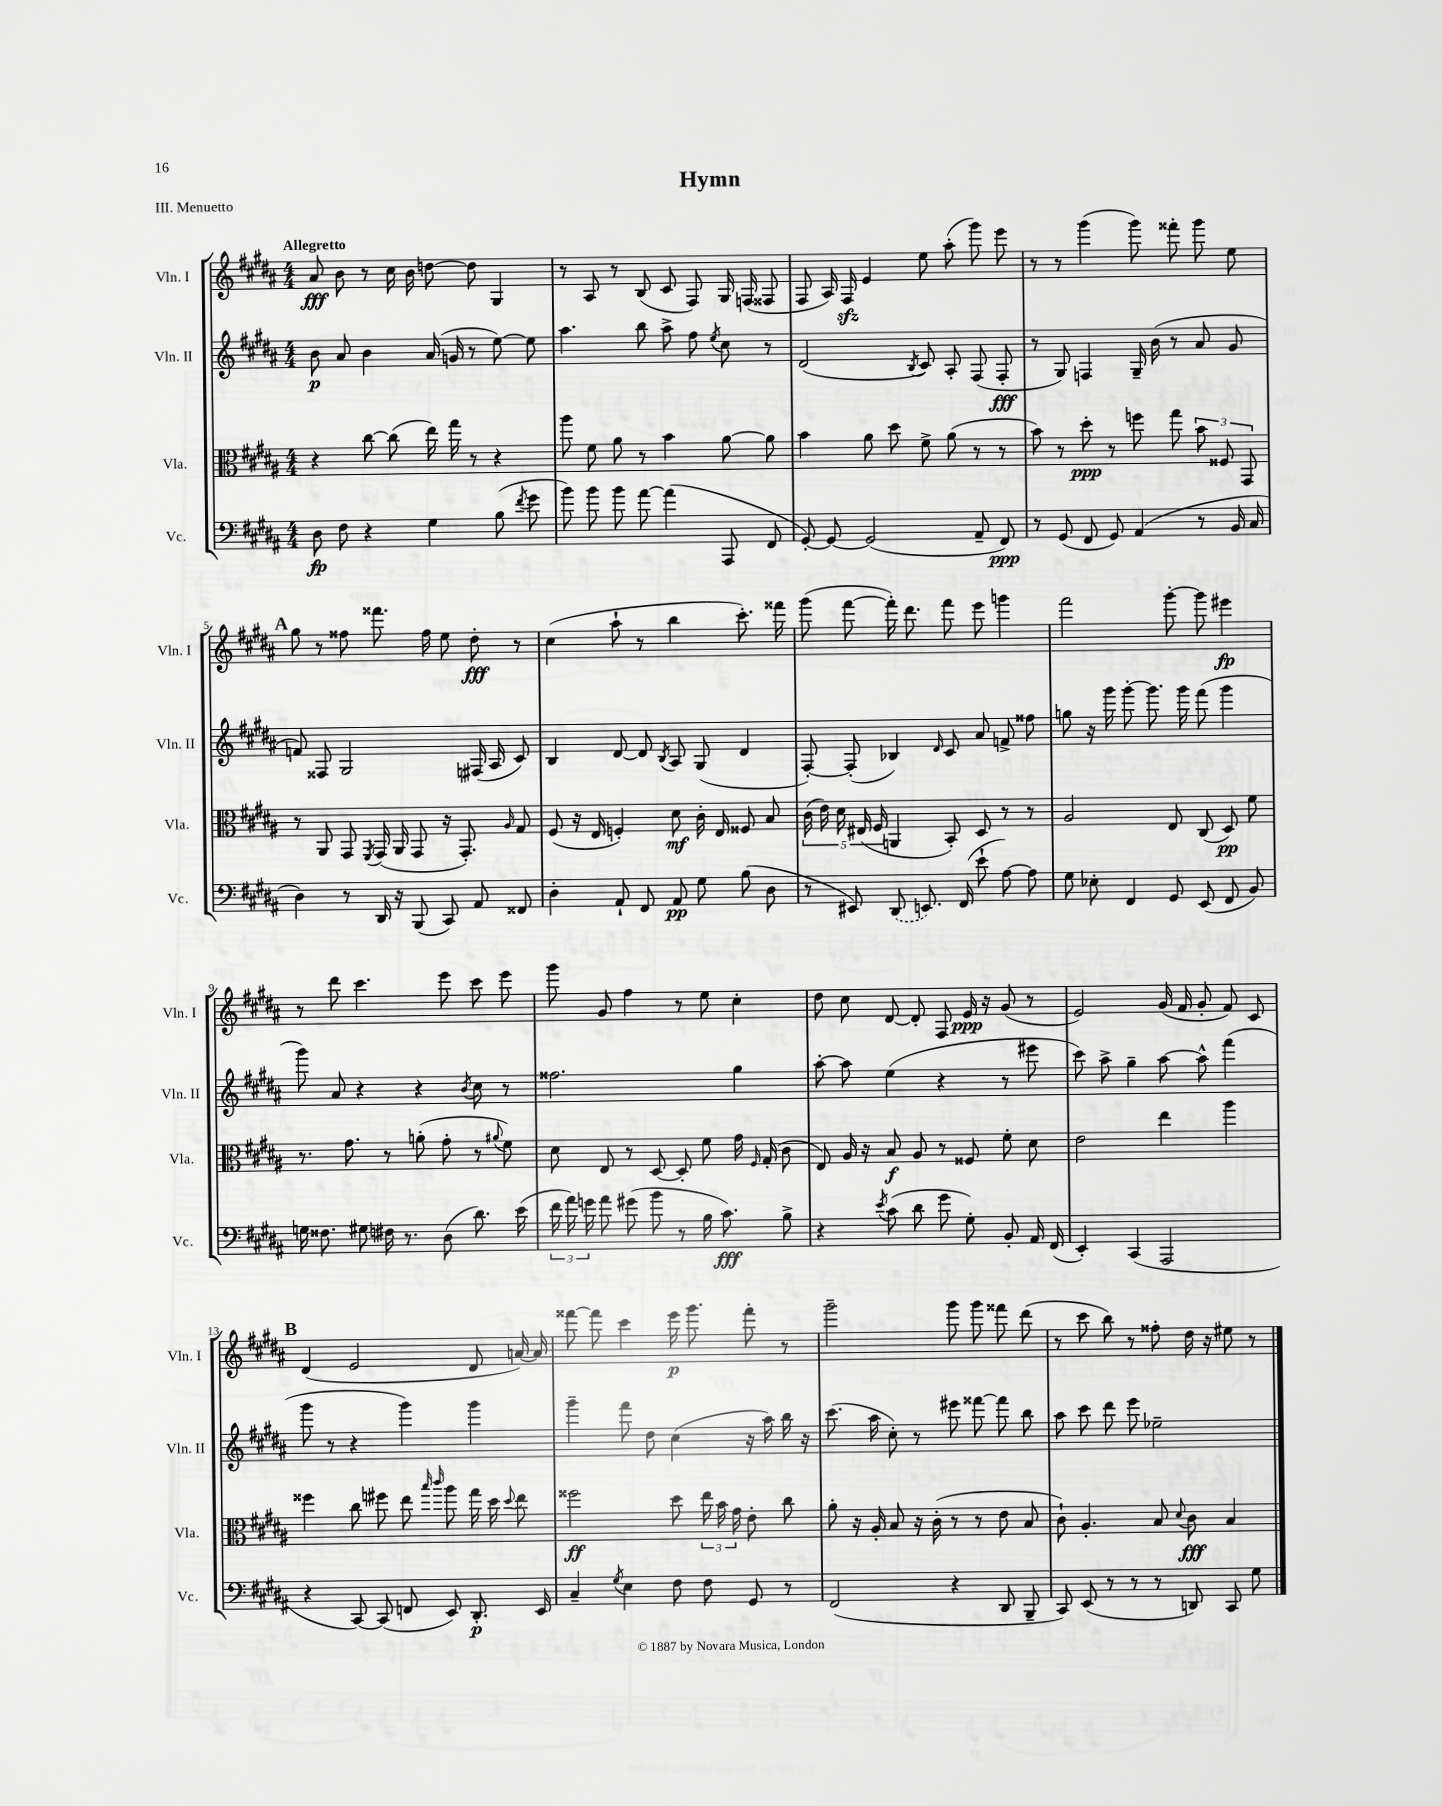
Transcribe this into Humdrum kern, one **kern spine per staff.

**kern	**kern	**kern	**kern
*staff4	*staff3	*staff2	*staff1
*clefF4	*clefC3	*clefG2	*clefG2
*k[f#c#g#d#a#]	*k[f#c#g#d#a#]	*k[f#c#g#d#a#]	*k[f#c#g#d#a#]
*M4/4	*M4/4	*M4/4	*M4/4
8D#	4r	8b	8a#
8F#	.	8a#	8b
4r	[8cc#	4b	8r
.	(8cc#]	.	16cc#
.	.	.	16b
4G#	16ee)	(16a#	[8dd
.	16gg#	16g	.
.	8r	8r	8dd]
(8B	4r	[8ee)	4G#
8qf#	.	.	.
8g#	.	8ee]	.
=	=	=	=
8b)	8aa#	4.aa#	8r
8b	8f#	.	8A#
8b	8a#	.	8r
[8a#	8r	8bb	(8B
(4a#]	4b	8aa#^	8c#
.	.	8ff#	8F#)
.	.	8qee	.
8AAA#	[8a#	8cc#	16G#
.	.	.	(16F
8FF#	8a#]	8r	8F##
=	=	=	=
[8GG#')	4b	(2d#	8F#
8GG#_	.	.	16A#)
.	.	.	16F#
(2GG#]	8a#	.	4e
.	8dd#	.	.
.	.	8qB	.
.	8f#^	8c#)	8ee
.	(8a#	8A#'	(8aa#'
8AA#~	8r	(8F#	8ggg#)
8FF#)	8r	8F#'	8eee
=	=	=	=
8r	8b)	8r	8r
(8GG#	8r	8G#)	8r
8FF#	8dd#'	4F	(4ggg#
8GG#)	8r	.	.
(4AA#	8ff	16G#~	8ggg#)
.	.	(16b	.
.	8gg#	8r	8fff##'
8r	12b	8a#	8ggg#
.	12F##	.	.
16BB	.	8g#	8ee
.	12GG#	.	.
16C#	.	.	.
=	=	=	=
4D#)	8r	8f)	8gg#
.	8AA#	8F##	8r
8r	8GG#	2G#	8ff##
.	8qFF#	.	.
16DD#	(16GG#	.	8.fff##
16r	16AA#	.	.
(8BBB	8GG#	.	.
.	.	.	16ff##
8CC#)	16r	.	8ee
.	8.GG#')	.	.
8AA#	.	(16F#	8dd#'
.	.	16A#	.
.	16qqA#	.	.
8FF##	8G#	8c#)	8r
=	=	=	=
4D#'	(8F#	4B	(4cc#
.	16r	.	.
.	16E	.	.
8AA#`	4F')	[8d#	8aa#`
8FF#	.	8d#]	8r
.	.	8qB	.
8AA#	8d#	8A#	4bb
8G#	16c#'	(8G#	.
.	16E	.	.
(8B	8F##	4d#	8.ccc#')
8D#	8B	.	.
.	.	.	16fff##
=	=	=	=
8r	(20c#	[8F#')	(8ggg#
.	20e)	.	.
.	20d#	.	.
8EE#)	.	(8F#']	[8fff#
.	(20E#	.	.
.	20F#	.	.
(8DD#	4AA	4B-)	16fff#'])
.	.	.	8.ddd#
8.EE)	.	.	.
.	.	16qqd#	.
.	8BB')	8c#	8fff#
(16FF#	.	.	.
8e`	8D#	8a#	8eee
[8A#)	8r	8f^	4ggg
8A#]	8r	8ff##	.
=	=	=	=
8G#	2A#	8gg	2fff#
8E-'	.	16r	.
.	.	16ggg#	.
4FF#	.	[8ggg#'	.
.	.	8.ggg#]	.
8GG#	8E	.	[8ggg#'
.	.	16ggg#	.
(8EE	(8C#	(8fff#	8ggg#]
8FF#	8D#)	4ggg#	4eee#
8BB)	8f#	.	.
=	=	=	=
16G	8.r	8ggg#)	8r
8.F##	.	.	.
.	.	8a#	8ddd#
.	8.g#	.	.
8G#	.	4r	4.ccc#
16F#	8r	.	.
8.r	.	.	.
.	(8a'	4r	.
(8D#	8g#'	.	8eee
.	.	8qb	.
8.d#)	8r	8cc#	8ccc#
.	8qqa#	.	.
.	8f#)	8r	8eee
(16e	.	.	.
=	=	=	=
24f#	8d#	2.ff##	8ggg#
24a#)	.	.	.
24g	.	.	.
8a#	8E	.	8g#
(8g#	8r	.	4ff#
8b	[8D#	.	.
8r	8D#']	.	8r
16B	8f#	.	8ee
8.c#)	.	.	.
.	16g#	4gg#	4cc#'
.	16qqF#	.	.
.	(16G#'	.	.
8B^	8c#	.	.
=	=	=	=
4r	8E)	[8aa#'	8dd#
.	16A#	8aa#]	8cc#
.	16r	.	.
8qe	.	.	.
(8c#	8B	(4ee	[8d#
8d#	8A#	.	8d#']
8g#	8r	4r	8F#
8G#')	8F##	.	16e
.	.	.	16r
8BB'	8f#'	8r	(8g#
16AA#	8d#	8eee#	8r
(16FF#	.	.	.
=	=	=	=
4EE')	2e	8ccc#)	2e)
.	.	8aa#^	.
(4CC#	.	4gg#~	.
2AAA#	4ee	[8aa#	(16g#
.	.	.	16f#
.	.	8aa#^^]	8g#'
.	4aa#	(4fff#	8f#)
.	.	.	8c#
=	=	=	=
4r	4ff##	8ggg#	(4d#
.	.	8r	.
[8CC#)	8cc#	4r	2e
(8CC#]	8ff#	.	.
8FF	8ee	4ggg#)	.
.	16qqbb	.	.
.	16qqccc#	.	.
8EE)	8aa#	.	.
8.DD#'	16gg#	4ggg#	8d#
.	16dd#	.	.
.	8qqdd#	.	.
.	8ee	.	[16a)
16EE	.	.	16a]
=	=	=	=
4C#~	2ff##	4ggg#~	[8fff##
.	.	.	8fff##]
8qG#	.	.	.
4E	.	8fff#	4ccc#
.	.	8dd#	.
8F#	8dd#	(4cc#	16eee
.	.	.	8.ggg#
8F#	24ee	.	.
.	24b	.	.
.	24g#	.	.
8GG#	8e'	16r	8fff##'
.	.	16aa#)	.
8r	8cc#	16bb	8r
.	.	16r	.
=	=	=	=
(2FF#	8a#'	(8.ccc#	2ggg#~
.	16r	.	.
.	16A#'	16aa#	.
.	8B	8cc#')	.
.	16r	8r	.
.	(16c#'	.	.
4r	8r	8eee#	8ggg#
.	8r	[8fff##	8ggg#
8DD#	8e	8fff##]	8fff##
8BBB~	8B	8bb	(8ddd#
=	=	=	=
8CC#)	8c#`)	8aa#	8r
(8EE	4.A#'	8ccc#	8ccc#
8r	.	8ddd#	8bb)
8r	.	8eee	8r
8r	8B	2ee-~	8ff##'
.	8qqd#	.	.
8DD)	8c#	.	16dd#
.	.	.	16r
8CC#	4B	.	8ee#
8G#	.	.	8r
==	==	==	==
*-	*-	*-	*-
